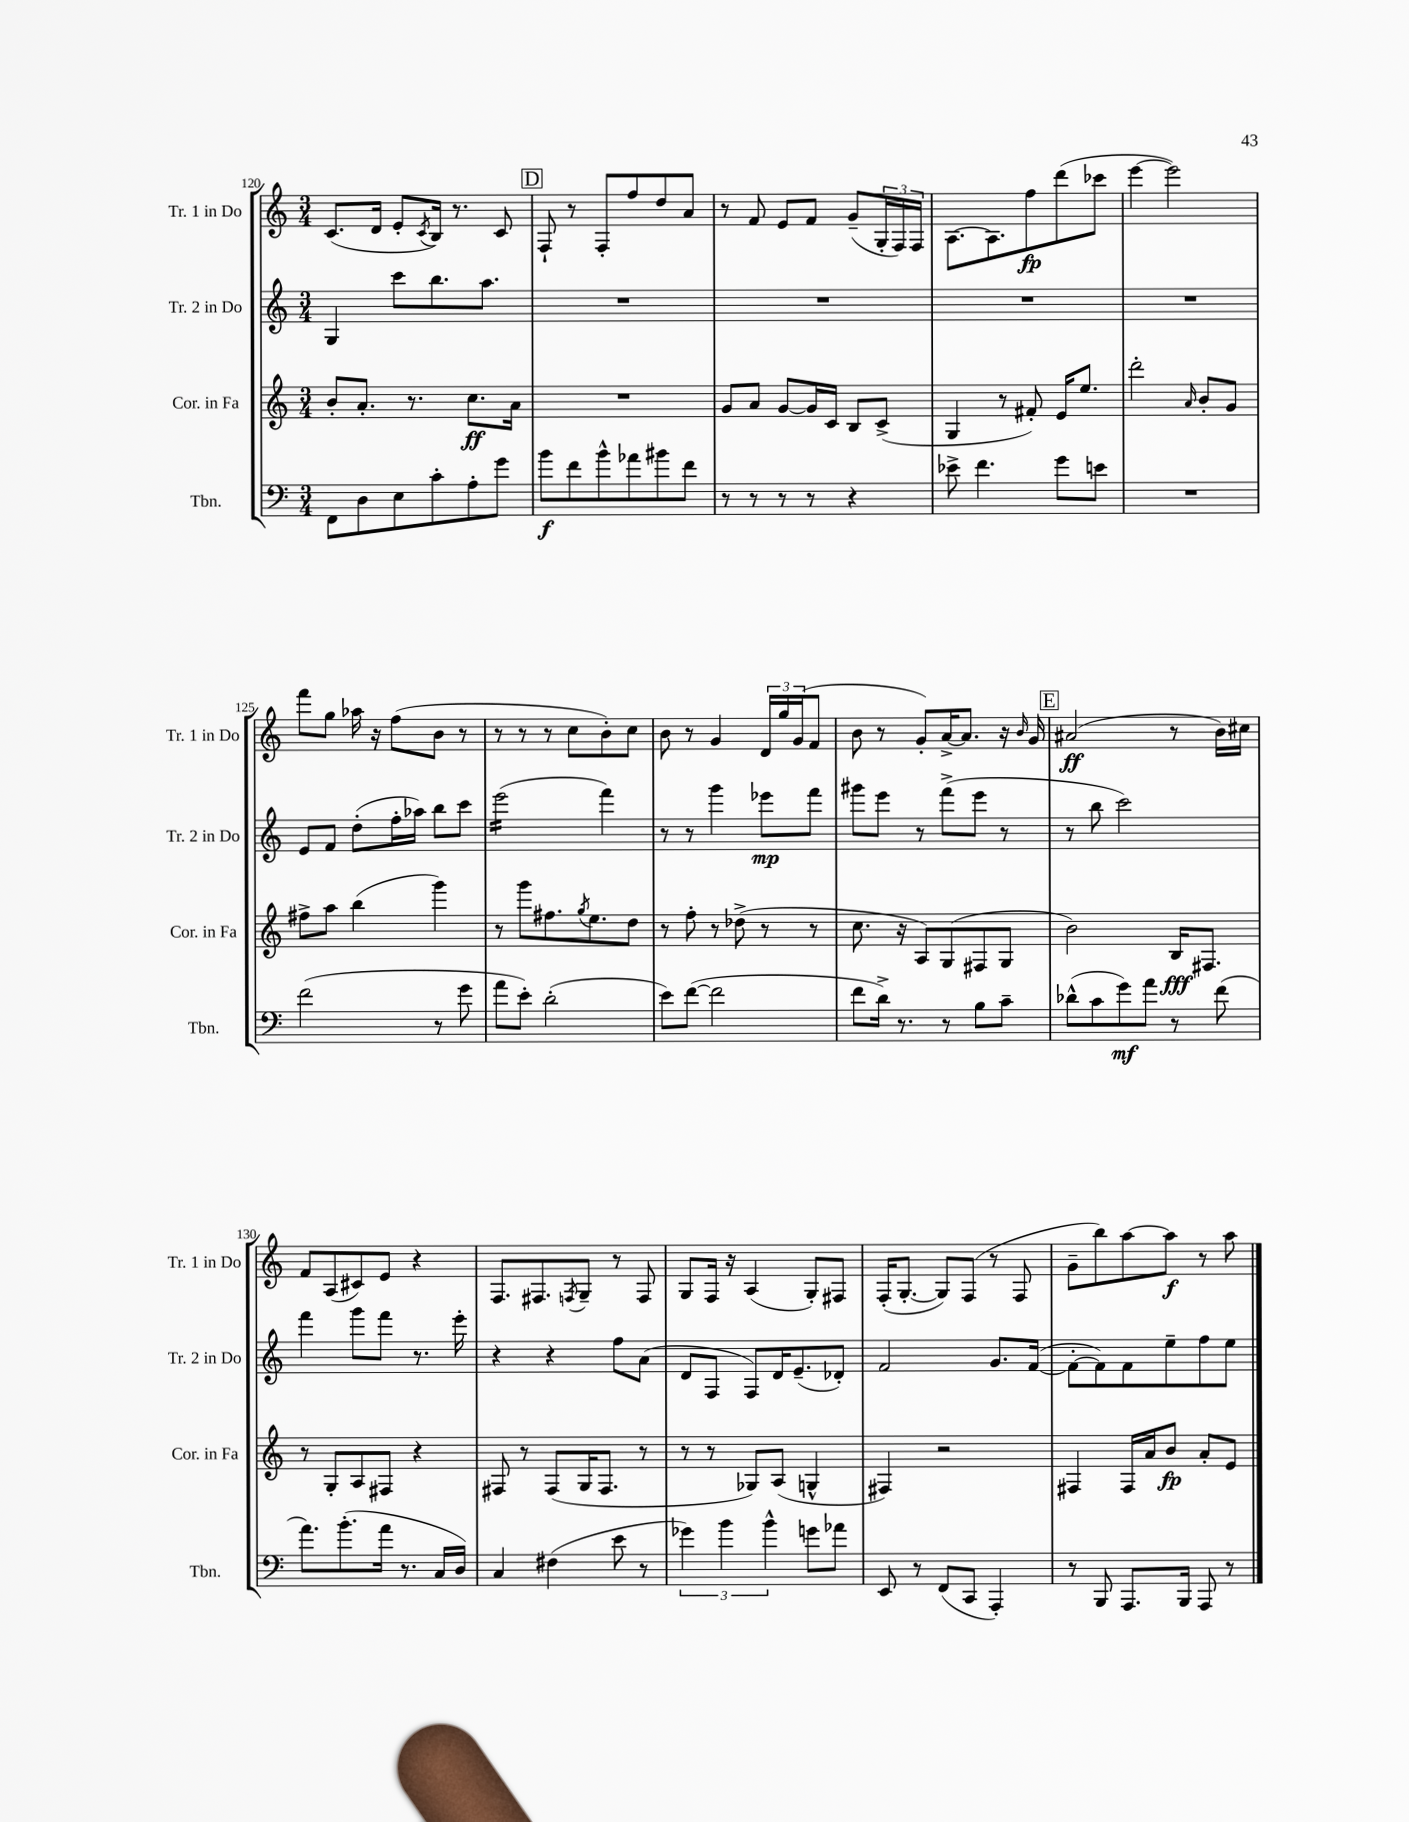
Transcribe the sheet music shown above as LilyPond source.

<<
\new StaffGroup <<
\new Staff = "s0" \with { instrumentName = "Tr. 1 in Do" shortInstrumentName = "Tr. 1 in Do" } {
    \clef treble \key c \major \numericTimeSignature \time 3/4
    c'8.( d'16 e'8-. \acciaccatura { c'8 } b16) r8. c'8 |
    \mark \markup { \box "D" } f8-! r8 f8-. f''8 d''8 a'8 |
    r8 f'8 e'8 f'8 g'8--( \tuplet 3/2 { g16-. f16) f16 } |
    a8.~ a8. f''8\fp d'''8( ces'''8 |
    e'''4~ e'''2) |
    f'''8 g''8 aes''16 r16 f''8( b'8 r8 |
    r8 r8 r8 c''8 b'8-.) c''8 |
    b'8 r8 g'4 \tuplet 3/2 { d'16 g''16 g'16( } f'8 |
    b'8 r8 g'8-.) a'16~-> a'8. r16 \grace { b'16 } g'16 |
    \mark \markup { \box "E" } ais'2\ff( r8 b'16) cis''16 |
    f'8 a8( cis'8) e'8 r4 |
    f8. fis8. \acciaccatura { f8 } g8-- r8 f8 |
    g8 f16 r16 a4( g8-.) fis8 |
    f16-.( g8.~-. g8) f8( r8 f8 |
    g'8-- b''8) a''8~ a''8\f r8 a''8 \bar "|." |
}
\new Staff = "s1" \with { instrumentName = "Tr. 2 in Do" shortInstrumentName = "Tr. 2 in Do" } {
    \clef treble \key c \major \numericTimeSignature \time 3/4
    g4 c'''8 b''8. a''8. |
    \mark \markup { \box "D" } R2. |
    R2. |
    R2. |
    R2. |
    e'8 f'8 d''8-.( f''16-. aes''16) b''8 c'''8 |
    e'''2:16( f'''4) |
    r8 r8 g'''4 ees'''8\mp f'''8 |
    gis'''8 e'''8 r8 f'''8->( e'''8 r8 |
    \mark \markup { \box "E" } r8 b''8 c'''2) |
    f'''4 g'''8 f'''8 r8. e'''16-. |
    r4 r4 f''8 a'8( |
    d'8 f8 f8) d'16 e'8.--( des'8-.) |
    f'2 g'8. f'16~( |
    f'8~-. f'8) f'8 e''8-- f''8 e''8 \bar "|." |
}
\new Staff = "s2" \with { instrumentName = "Cor. in Fa" shortInstrumentName = "Cor. in Fa" } {
    \clef treble \key c \major \numericTimeSignature \time 3/4
    b'8-. a'8.-. r8. c''8.\ff a'16 |
    \mark \markup { \box "D" } R2. |
    g'8 a'8 g'8~ g'16 c'16 b8 c'8->( |
    g4 r8 fis'8-.) e'16 e''8. |
    d'''2-. \grace { a'16 } b'8-. g'8 |
    fis''8-> a''8 b''4( g'''4) |
    r8 g'''8 fis''8. \acciaccatura { g''8 } e''8. d''8 |
    r8 f''8-. r8 des''8->( r8 r8 |
    c''8. r16 a8) g8( fis8 g8 |
    \mark \markup { \box "E" } b'2) b16\fff fis8. |
    r8 g8-. a8 fis8 r4 |
    fis8 r8 fis8( g16 fis8. r8 |
    r8 r8 ges8) a8( g4-^ |
    fis4) r2 |
    fis4 fis16 a'16 b'8\fp a'8-. e'8 \bar "|." |
}
\new Staff = "s3" \with { instrumentName = "Tbn." shortInstrumentName = "Tbn." } {
    \clef bass \key c \major \numericTimeSignature \time 3/4
    f,8 d8 e8 c'8-. a8-. g'8 |
    \mark \markup { \box "D" } b'8\f f'8 b'8-^ aes'8 bis'8 f'8 |
    r8 r8 r8 r8 r4 |
    ees'8-> f'4. g'8 e'8 |
    R2. |
    f'2( r8 g'8 |
    a'8 e'8-.) d'2-.( |
    e'8) f'8~( f'2 |
    f'8 d'16->) r8. r8 b8 c'8-- |
    \mark \markup { \box "E" } des'8-^( c'8 g'8\mf) a'8 r8 f'8( |
    a'8.) b'8.-.( a'16 r8. c16 d16) |
    c4 fis4( e'8 r8 |
    \tuplet 3/2 { ges'4) b'4 b'4-^ } g'8 aes'8 |
    e,8 r8 f,8( c,8 a,,4-.) |
    r8 b,,8 a,,8. b,,16 a,,8 r8 \bar "|." |
}
>>
>>
\layout { \context { \Score currentBarNumber = #120 } }
